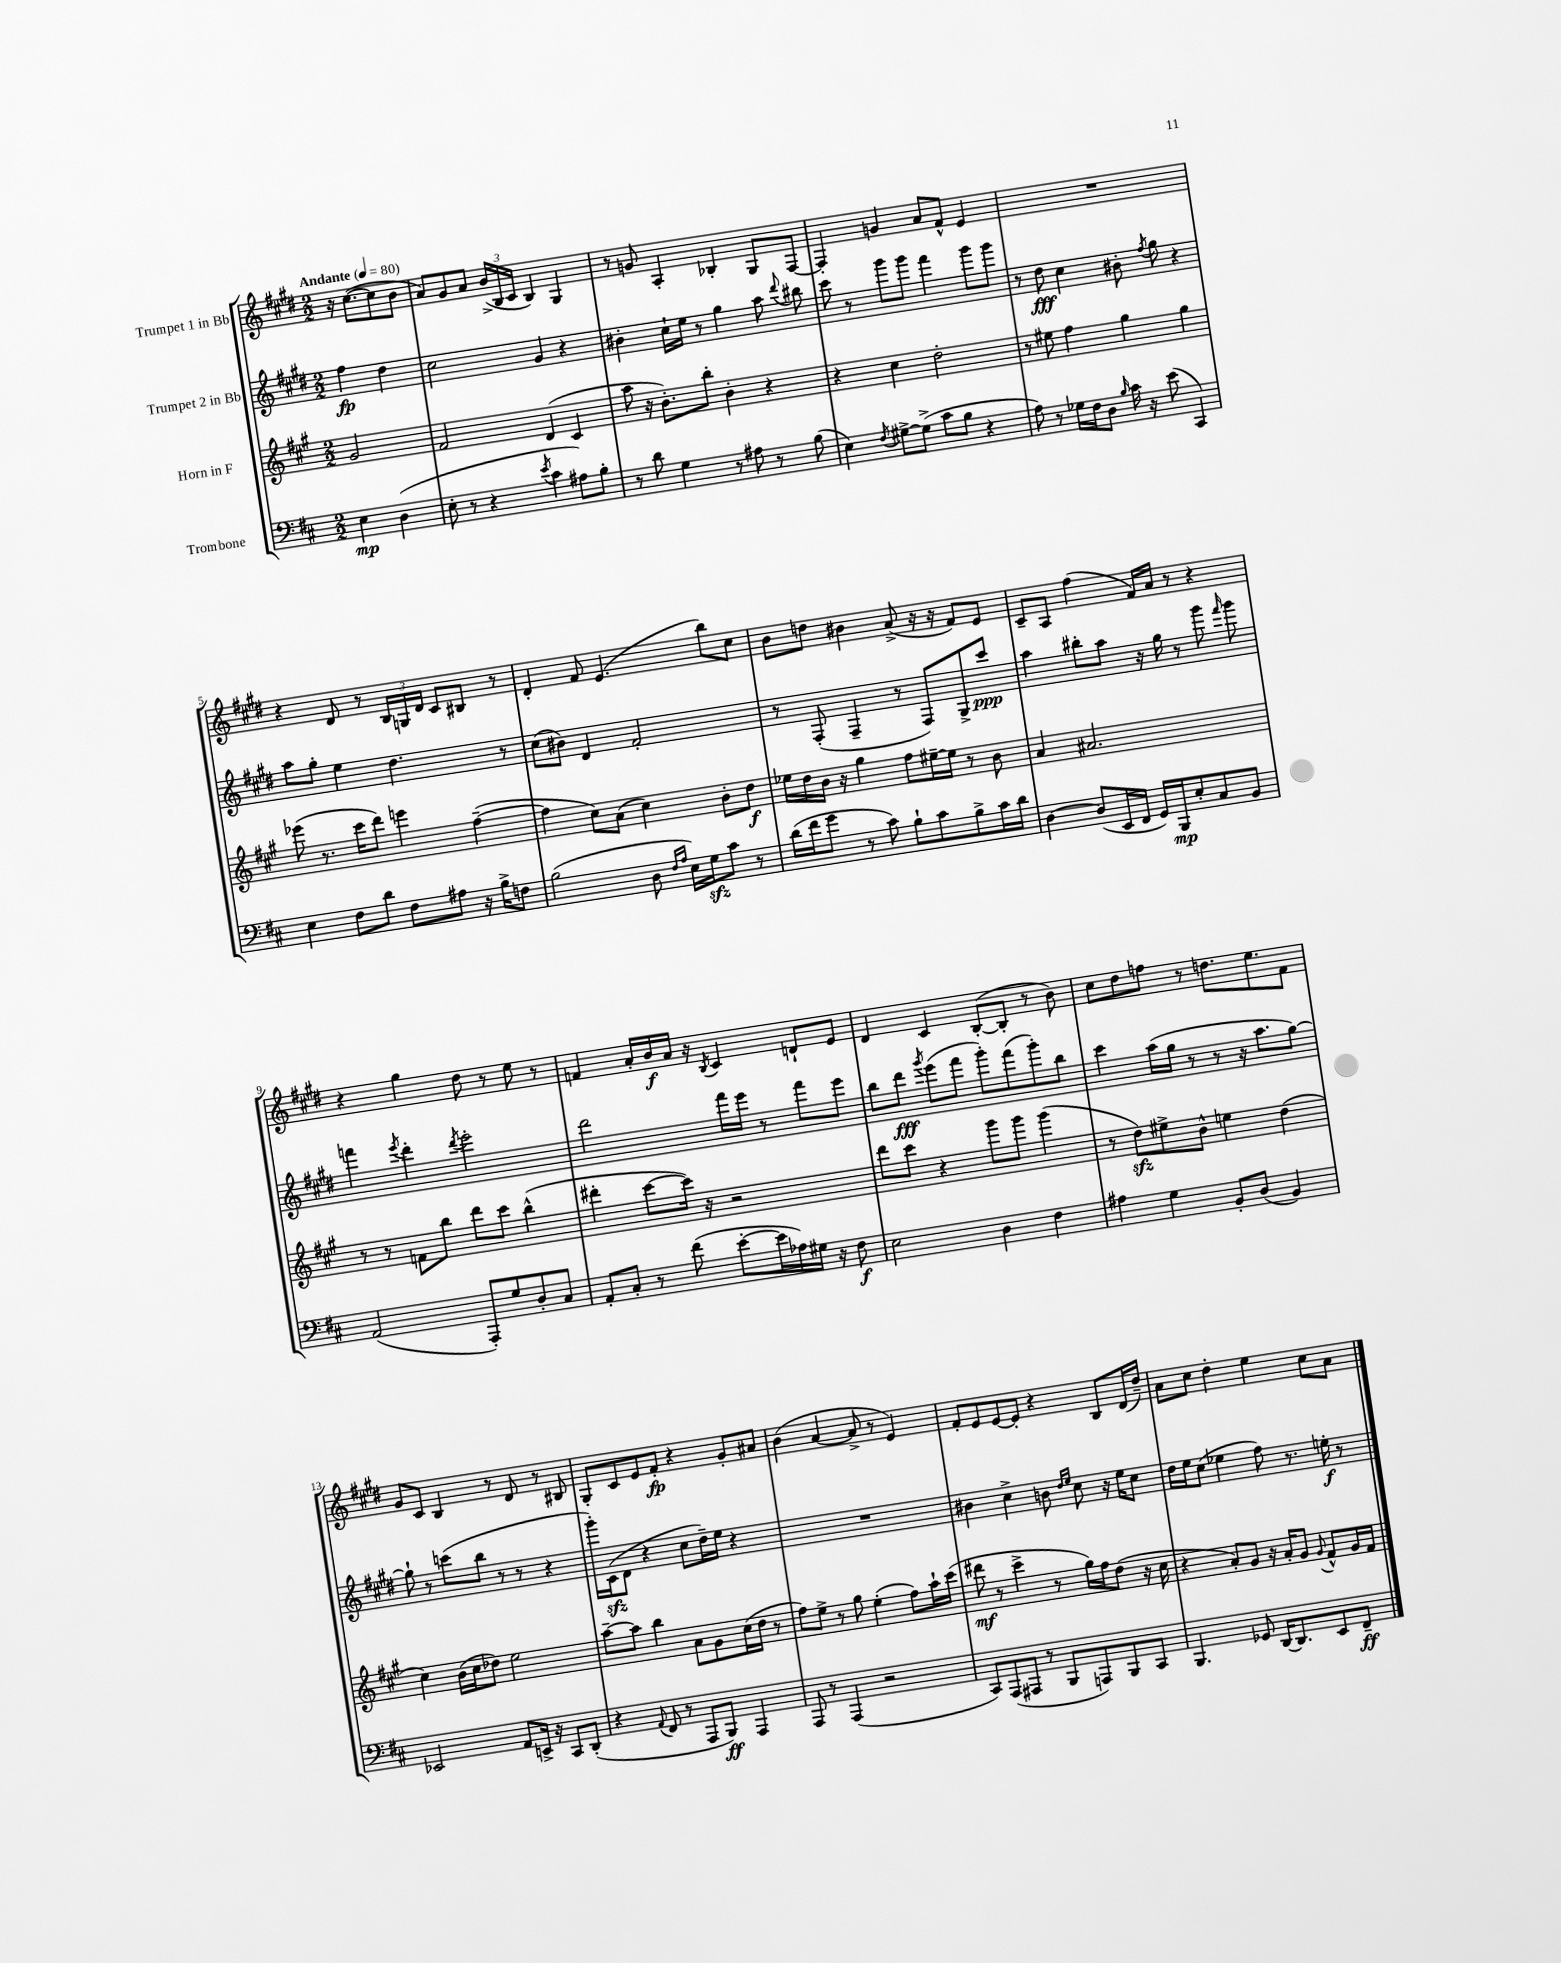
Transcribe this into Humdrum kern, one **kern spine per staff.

**kern	**kern	**kern	**kern
*staff4	*staff3	*staff2	*staff1
*clefF4	*clefG2	*clefG2	*clefG2
*k[f#c#]	*k[f#c#g#]	*k[f#c#g#d#]	*k[f#c#g#d#]
*M2/2	*M2/2	*M2/2	*M2/2
*MM80	*MM80	*MM80	*MM80
4E\	2g#/	4ff#\	16r
.	.	.	([8.cc#\L
(4D\	.	4dd#\	8cc#\]
.	.	.	8b\J
=	=	=	=
8E'\	2f#/	2cc#\	8a/L)
8r	.	.	8g#/
4r	.	.	8a/J
.	.	.	(24b^/LL
.	.	.	24B/
.	.	.	24c#/JJ
8qe/	.	.	.
4c#\	(4d/	4g#/	4B/)
8A#\L)	4c#/	4r	4G#/
8B'\J	.	.	.
=	=	=	=
8r	8aa\	4b#'\	8r
8d\	16r	.	8g/
.	8.b'\L)	.	.
4G\	.	16cc#`\LL	4A'/
.	.	16ee\JJ	.
.	8bb'\J	8r	.
8r	4b'\	4gg#\	4B-'/
8A#\	.	.	.
8r	4r	8aa\	8G#/L
.	.	8qqddd#/	.
(8B\	.	8bb#\	[8F#/J
=	=	=	=
4E\)	4r	8ccc#\	4F#'/]
.	.	8r	.
8qF#/	.	.	.
[8G#^\L	4cc#\	8ggg#\L	4g/
(8G#^\]J	.	8ggg#\J	.
8c#\L	2dd'\	4fff#\	8a/L
8B\J	.	.	8f#^^/J
4r	.	8ggg#\L	4e/
.	.	8ggg#\J	.
=	=	=	=
8A\)	8r	8r	1r
8r	8ee#\	8dd#\	.
16G-\LL	4ff#\	4cc#\	.
16F#\J	.	.	.
8D\J	.	.	.
16qqB/	.	.	.
16c#\	4gg#\	8b#'\	.
16r	.	.	.
.	.	8qff#/	.
(8e\	.	8gg#\	.
4CC#/)	4gg#\	4r	.
=	=	=	=
4E\	(8eee-\	8aa\L	4r
.	8.r	8gg#'\J	.
8F#\L	.	4ee\	8d#/
.	16ccc#\LK	.	.
8d\J	8ddd\J)	.	8r
8F#\L	4eee\	4.dd#\	24B/LL
.	.	.	24G/
.	.	.	24d#/JJ
8A#\J	.	.	8c#/L
16r	([4ff#~\	.	8B#/J
16B^\LK	.	.	.
8F\J	.	8r	8r
=	=	=	=
(2B\	4ff#\]	(8cc#\L	4d#'/
.	.	8b#\J)	.
.	8cc#\L)	4d#/	8f#/
.	(8a\J	.	(4.e/
8D\	4cc#\)	2f#'/	.
16qqF#/LL	.	.	.
16qqA/JJ	.	.	.
16E\LL)	.	.	.
16G\J	.	.	.
8c#\J	8b'\L	.	8bb\L)
8r	8dd\J	.	8cc#\J
=	=	=	=
(16d\LL	16ee-\LL	8r	8b\L
16f#\J	16dd\	.	.
8g\J	16b\JJ	(8F#'/	8dd\J
.	16r	.	.
8r	4gg#\	4F#~/	4b#\
8c#\)	.	.	.
8B`\L	8ff#\L	8r	(8a^/
8c#\	[16ee#~\L	8F#/L)	16r
.	16ee#\]JJ	.	16r
8B^\	8r	8G#^/	8f#/L)
16c#\L	8b\	8ccc#/J	8e/J
16d\JJ	.	.	.
=	=	=	=
[4D\	4a/	4aa\	8c#~/L
.	.	.	8A/J
(8D/]L	2.a#/	8bb#'\L	(4ff#\
16EE/L	.	8aa\J	.
16FF#/JJ	.	.	.
16GG/LL)	.	16r	16f#/LL)
16BBB/J	.	16gg#\	16a/JJ
8E'/	.	8r	8r
8C#/	.	8ggg#\	4r
.	.	16qqfff#/	.
8BB/J	.	8ggg#\	.
=	=	=	=
(2AA/	8r	4fff\	4r
.	8r	.	.
.	.	8qeee/	.
.	8f\L	4ddd#'\	4gg#\
.	8bb\J	.	.
.	.	8qddd#/	.
8AAA'/L)	8ddd\L	2eee'\	8dd#\
8G/	8ccc#\J	.	8r
8D'/	(4bb^^\	.	8ee\
8C#/J	.	.	8r
=	=	=	=
8AA'/L	4ddd#'\	2ddd#\	4f/
8C#'/J	.	.	.
8r	[8ccc#\L	.	16a'/LL
.	.	.	16b/
(8f#\	16ccc#\]Jk)	.	16a/JJ
.	16r	.	16r
.	.	.	8qB/
[8e'\L	2r	16fff#\LL	4c#/
.	.	16eee\JJ	.
16e\]L	.	8r	.
16A-\)	.	.	.
16G#\JJ	.	8fff#\L	8d`/L
16r	.	.	.
8F#\	.	8eee\J	8e/J
=	=	=	=
2E\	8ddd\L	8bb\L	4d#/
.	8ccc#\J	8ddd#\J	.
.	.	8qggg#/	.
.	4r	(8eee\L	4c#/
.	.	8fff#\J	.
4D\	8ggg#\L	8ggg#'\L)	([8B'/L
.	8ggg#\J	(8fff#\	8B'/]J
4F#\	(4ggg#\	8ggg#'\)	8r
.	.	8bb\J	8b\)
=	=	=	=
4A#\	8r	4ccc#\	8cc#\L
.	8dd\L)	.	8dd#\
4G\	8ee#^\	(16aa\LL	8ff\J
.	.	16gg#\JJ	.
.	8b^^\J	8r	8r
8BB'/L	4ee\	8r	8.dd\L
(8D/J	.	16r	.
.	.	8.aa\L	8.ee\
4BB/)	(4dd\	.	.
.	.	[8gg#\J)	8f#\J
=	=	=	=
2EE-/	4cc#\)	8gg#`\]	8g#/L
.	.	8r	8c#/J
.	(16b\LL	(8ccc\L	4B/
.	16cc#\J	.	.
.	8dd-\J)	8bb\J	.
8AA/L	2ee\	8r	8r
16EE^/Jk	.	8r	8d#/
16r	.	.	.
8CC#/L	.	4r	8r
(8DD'/J	.	.	8B#/
=	=	=	=
4r	[8aa~\L	16ggg#'\LL)	8G#'/L
.	.	(16c#\J	.
.	8aa\]J	8d#\J	8c#/
8qqAA/	.	.	.
8FF#/	4bb\	4r	8e/
8r	.	.	8f#'/J
8AAA/L	8a\L	8cc#\L	4r
8BBB/J)	8g#\	16dd#~\L)	.
.	.	16ee\JJ	.
4AAA/	(16cc#\L	4r	8g#'/L
.	16dd\JJ	.	.
.	8r	.	8a#/J
=	=	=	=
8AAA/	8ff#\L)	1r	(4b\
8r	8ee^\J	.	.
(4AAA/	8r	.	[4a/
.	8gg#\	.	.
2r	(4ee'\	.	8a^/]
.	.	.	8r
.	8ff#\L)	.	4e/)
.	16aa`\L	.	.
.	(16ccc#\JJ	.	.
=	=	=	=
8CC#/L)	8ddd#\	4b#\	8f#'/L
(8AAA/	8r	.	8e/
8AAA#/J	4ccc#^\	4cc#^\	[8e/
8r	.	.	8e'/]J
8BBB/L	8r	8b\	4r
.	.	16qqdd#/LL	.
.	.	16qqee/JJ	.
8AAA/)	16gg#\LL)	8cc#\	.
.	16ff#\J	.	.
8BBB/	(8dd\J	16r	8B/L
.	.	16ee\LK	.
8CC#/J	16r	8cc#\J	(16d#/L
.	16cc#\	.	16dd#~/JJ)
=	=	=	=
4.BBB/	4r	16dd#\LL	8a\L
.	.	16ee\J	.
.	.	(8cc#\J	8cc#\J
.	8a'/L)	4ee-\	4dd#'\
8GG-/	8g#/J	.	.
[16DD/LK	16r	8ff#\)	4ee\
8.DD/]	16a'/LK	.	.
.	8g#/J	8.r	.
.	8qqg#/	.	.
8EE/	8f#^^/L	.	8cc#\L
.	.	16ee'\	.
8FF#~/J	16g#/L	8r	8a\J
.	16f#/JJ	.	.
==	==	==	==
*-	*-	*-	*-
